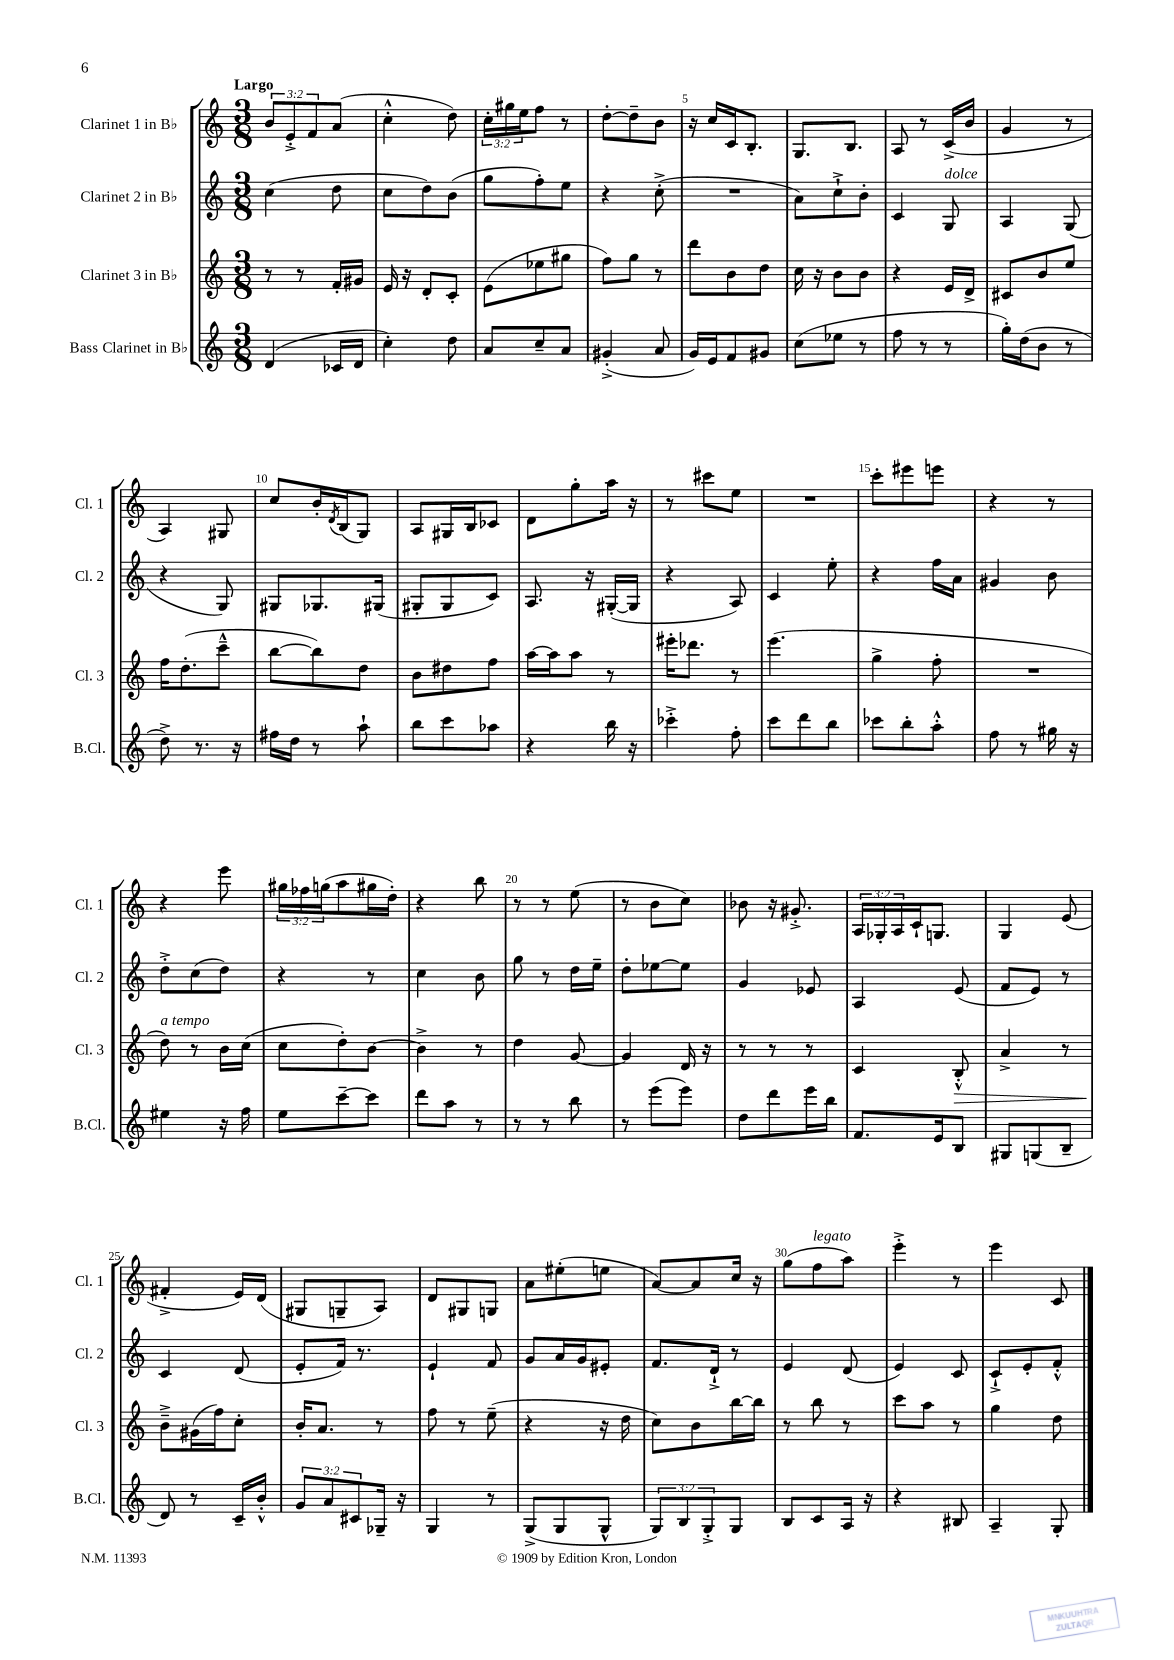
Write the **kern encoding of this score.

**kern	**kern	**kern	**kern
*staff4	*staff3	*staff2	*staff1
*clefG2	*clefG2	*clefG2	*clefG2
*k[]	*k[]	*k[]	*k[]
*M3/8	*M3/8	*M3/8	*M3/8
(4d	8r	(4cc	12b
.	.	.	12e'^
.	8r	.	.
.	.	.	12f
16c-	16f'	8dd	(8a
16d	16g#	.	.
=	=	=	=
4cc')	16e	8cc	4cc'^^
.	16r	.	.
.	8d'	8dd)	.
8dd	8c'	(8b	8dd)
=	=	=	=
8a	(8e	8gg	24cc'
.	.	.	24gg#
.	.	.	24ee
8cc~	8ee-	8ff')	8ff
8a	8gg#	8ee	8r
=	=	=	=
(4g#'^	8ff)	4r	[8dd'
.	8gg	.	8dd~]
8a	8r	(8cc'^	8b
=	=	=	=
16g)	8ddd	4.r	16r
16e	.	.	16cc
8f	8b	.	16c
.	.	.	8.B'
8g#	8dd	.	.
=	=	=	=
(8cc	16cc	8a)	8.G
.	16r	.	.
8ee-	8b	8cc`^	.
.	.	.	8.B
8r	8b	8b'	.
=	=	=	=
8ff	4r	4c	8A
8r	.	.	8r
8r	16e	8G	(16c^
.	16d^	.	16b
=	=	=	=
16gg')	8c#	4A	4g
(16dd	.	.	.
8b	8b	.	.
8r	8ee	(8G	8r
=	=	=	=
8dd^)	16ff	4r	4A)
.	(8.dd'	.	.
8.r	.	.	.
.	8ccc~^^	8G)	8G#
16r	.	.	.
=	=	=	=
16ff#	[8bb	8G#	8cc
16dd	.	.	.
8r	8bb])	8.G-	16b'
.	.	.	8qd
.	.	.	(16B
8aa`	8dd	.	8G)
.	.	(16G#	.
=	=	=	=
8bb	8b	8G#'	8A
8ccc	8dd#	8G#	16G#
.	.	.	16B
8aa-	8ff	8c)	8c-
=	=	=	=
4r	[16aa	8.A	8d
.	16aa]	.	.
.	8aa	.	8gg'
.	.	16r	.
16bb	8r	([16G#'	16aa
16r	.	16G#]	16r
=	=	=	=
4ccc-'^	16eee#'	4r	8r
.	8.ddd-	.	.
.	.	.	8ccc#
8ff'	8r	8A)	8ee
=	=	=	=
8ccc	(4.eee	4c	4.r
8ddd	.	.	.
8bb	.	8ee'	.
=	=	=	=
8ccc-	4gg^	4r	8ccc'
8bb'	.	.	8eee#
8aa'^^	8ff'	16ff	8eee
.	.	16a	.
=	=	=	=
8ff	4.r	4g#	4r
8r	.	.	.
16gg#	.	8b	8r
16r	.	.	.
=	=	=	=
4ee#	8dd)	8dd'^	4r
.	8r	(8cc	.
16r	16b	8dd)	8eee
16ff	(16cc	.	.
=	=	=	=
8ee	8cc	4r	24gg#
.	.	.	24ff-
.	.	.	(24gg
[8ccc~	8dd')	.	8aa
8ccc]	[8b	8r	16gg#
.	.	.	16dd')
=	=	=	=
8ddd	4b^]	4cc	4r
8aa	.	.	.
8r	8r	8b	8bb
=	=	=	=
8r	4dd	8gg	8r
8r	.	8r	8r
8bb	[8g	16dd	(8ee
.	.	16ee~	.
=	=	=	=
8r	4g]	8dd'	8r
(8eee	.	[8ee-	8b
8eee)	16d	8ee-]	8cc)
.	16r	.	.
=	=	=	=
8dd	8r	4g	8b-
8ddd	8r	.	16r
.	.	.	8.g#'^
16eee	8r	8e-	.
16bb	.	.	.
=	=	=	=
8.f	4c	4A	24A
.	.	.	24G-'
.	.	.	24A
.	.	.	16c`
16e	.	.	8.G
8B	8B'^^	(8e	.
=	=	=	=
8G#	4a^	8f	4G
(8G	.	8e)	.
8B~	8r	8r	(8e
=	=	=	=
8d)	8b~^	4c	4f#'^
8r	(16g#	.	.
.	16ff)	.	.
16c~	8cc'	(8d	16e)
16b'^^	.	.	(16d
=	=	=	=
12g	16b'	8e'	8G#
.	8.a	.	.
12a	.	.	.
.	.	16f)	8G~
12c#	.	.	.
.	.	8.r	.
16G-~	8r	.	8A)
16r	.	.	.
=	=	=	=
4G	8ff	4e`	8d
.	8r	.	8G#
8r	(8ee~	8f	8G
=	=	=	=
(8G^	4r	8g	8a
8G	.	16a	(8ee#'
.	.	16g	.
8G^^	16r	8e#'	8ee
.	16dd	.	.
=	=	=	=
12G)	8cc)	8.f	[8a)
12B	.	.	.
.	8b	.	8a]
12G'^	.	.	.
.	.	16d`^	.
8G	[16bb	8r	16cc
.	16bb]	.	16r
=	=	=	=
8B	8r	4e	(8gg
8c	8bb	.	8ff
16A	8r	(8d	8aa)
16r	.	.	.
=	=	=	=
4r	8ccc	4e)	4eee'^
.	8aa	.	.
8B#	8r	8c	8r
=	=	=	=
4A~	4gg	8c`^	4eee
.	.	8e'	.
8G'	8dd	8f'^^	8c
==	==	==	==
*-	*-	*-	*-
